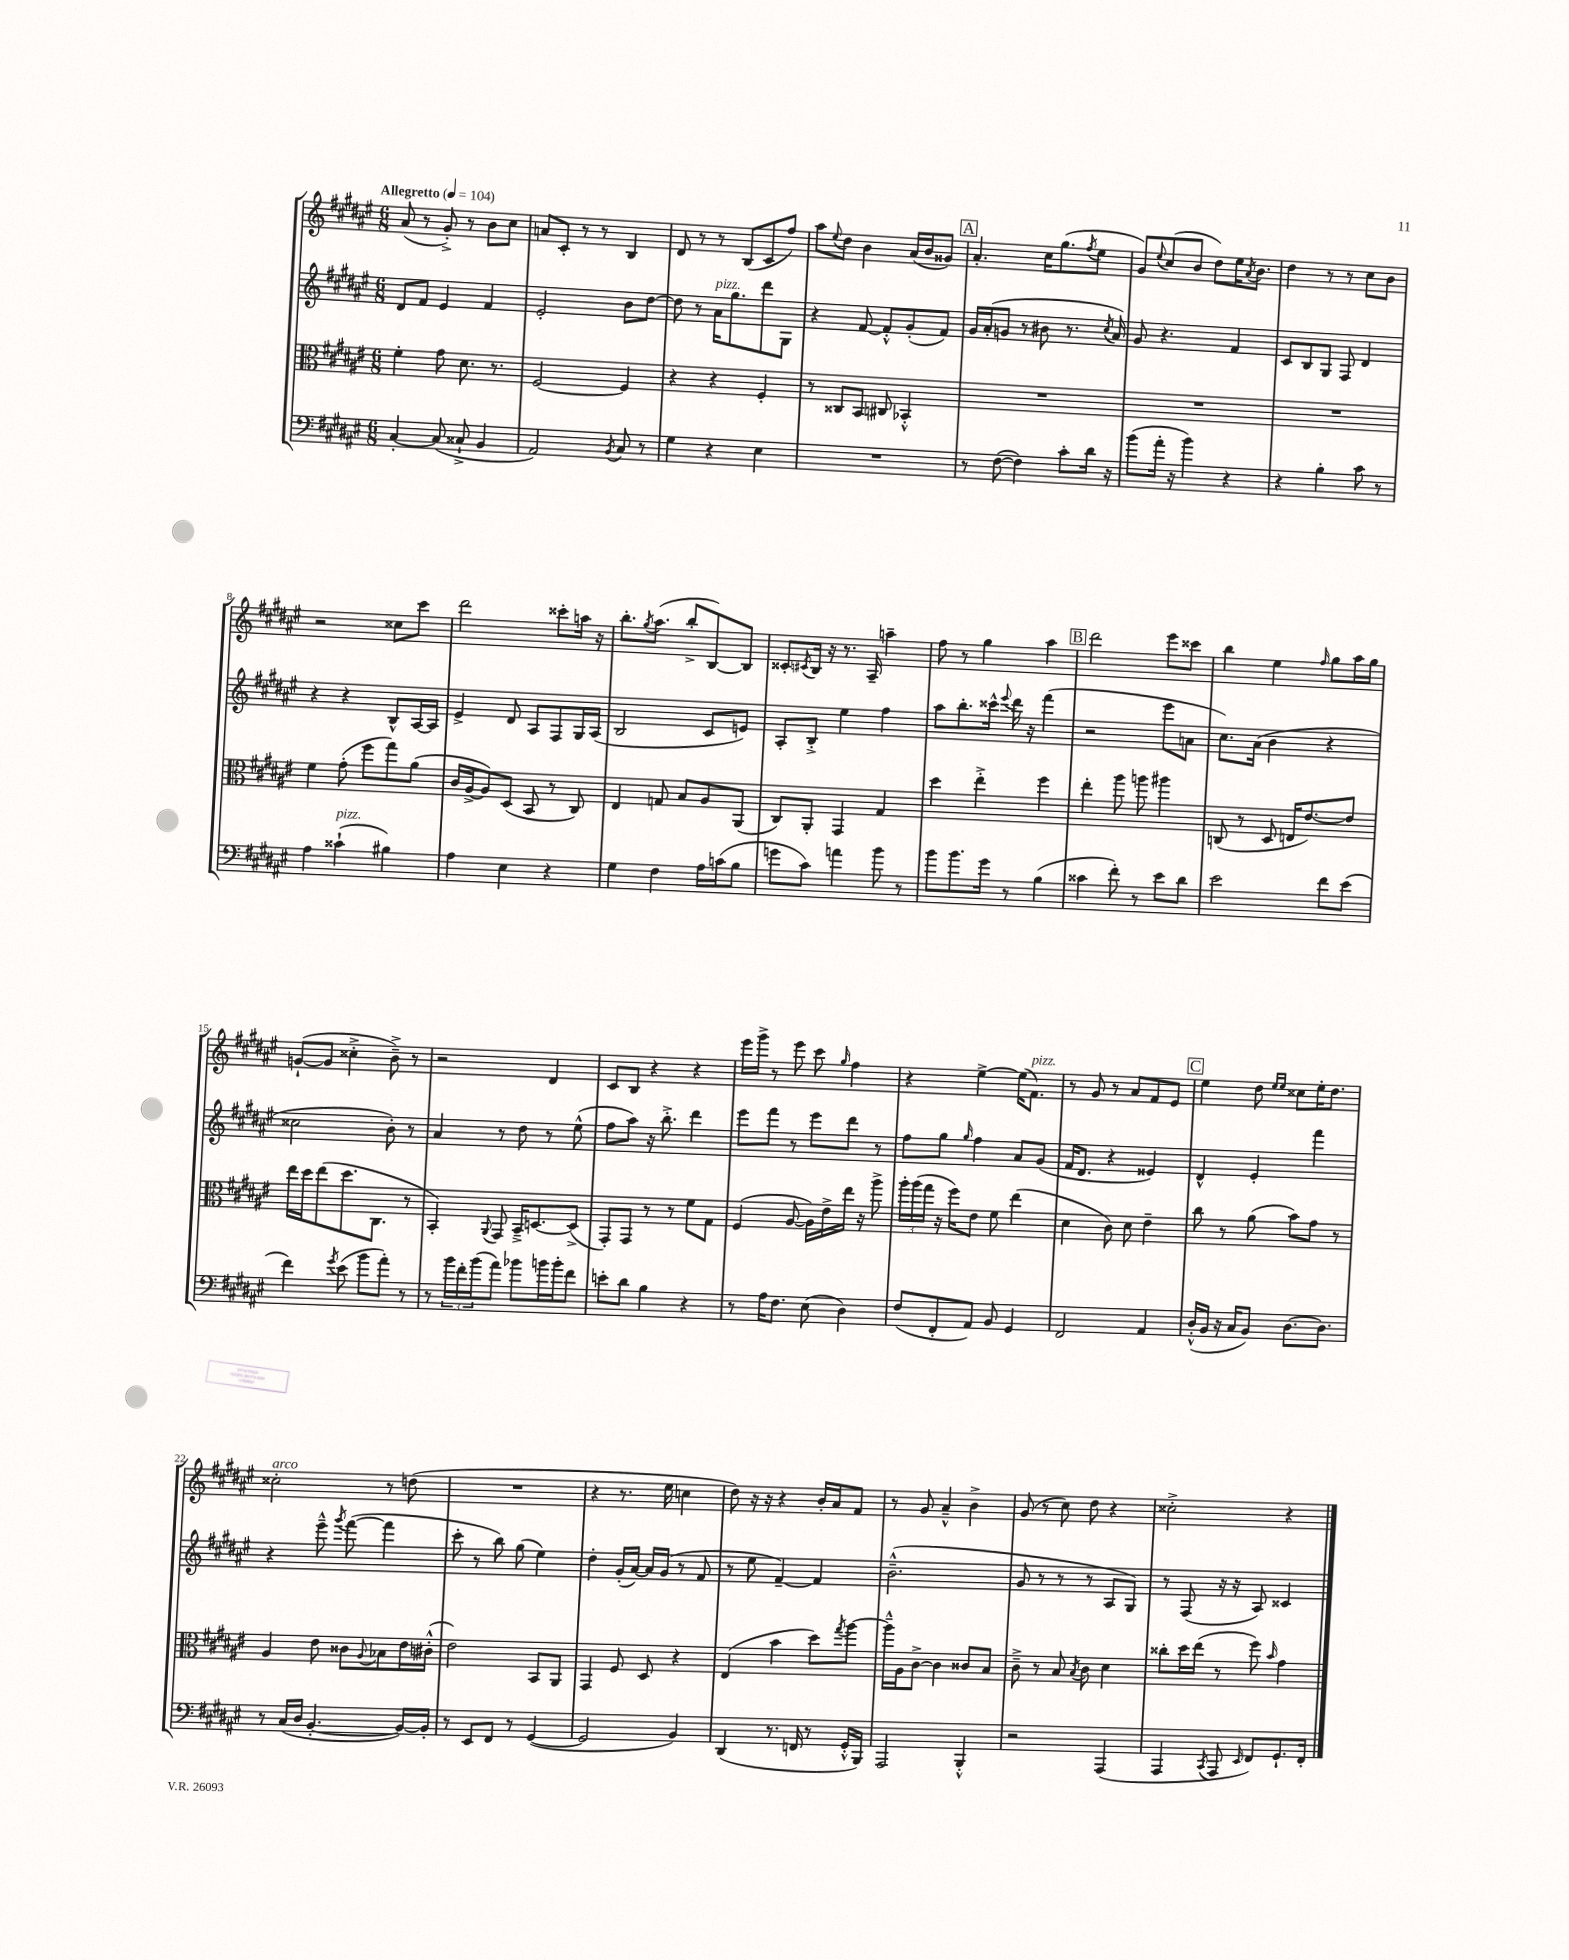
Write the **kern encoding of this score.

**kern	**kern	**kern	**kern
*part4	*part3	*part2	*part1
*staff4	*staff3	*staff2	*staff1
*clefF4	*clefC3	*clefG2	*clefG2
*k[f#c#g#d#a#e#]	*k[f#c#g#d#a#e#]	*k[f#c#g#d#a#e#]	*k[f#c#g#d#a#e#]
*M6/8	*M6/8	*M6/8	*M6/8
*MM104	*MM104	*MM104	*MM104
=1	=1	=1	=1
!	!	!	!LO:TX:a:B:t=Allegretto
[4C#'/	4f#'\	8d#/L	(8a#/
.	.	8f#/J	8r
(8C#/]	8g#\	4e#/	8g#'^/)
8C##X`^/	8.d#\	.	8r
4BB/	.	4f#/	8b\L
.	8.r	.	.
.	.	.	8cc#\J
=2	=2	=2	=2
2AA#/)	[2F#/	2e#'/	8an/L
.	.	.	8c#'/J
.	.	.	8r
.	.	.	8r
8qBB/	.	.	.
8C#/	4F#/]	8b\L	4B/
8r	.	[8dd#\J	.
=3	=3	=3	=3
4G#\	4r	8dd#\]	8d#/
.	.	8r	8r
!	!	!LO:TX:a:i:t=pizz.	!
4r	4r	16a#\KL	8r
.	.	8.gg#\	.
.	.	.	(8B/L
4E#\	4F#'/	8ddd#\	8c#/
.	.	8G#\J	8ff#/J)
=4	=4	=4	=4
2.r	8r	4r	8aa#\L
.	.	.	8qqee#/
.	8C##X/L	.	8dd#\J
.	8BB/J	[8f#/	4b\
.	8C#X/	8f#'^^/L]	.
.	4BB-X'^^/	(8g#'/	(16a#/LL
.	.	.	16b/J
.	.	8f#/J)	8g##X/J)
!!LO:REH:place=s1:t=A
=5	=5	=5	=5
8r	2.r	16g#/LL	4.a#'/
.	.	(16a#'/J	.
([8F#\	.	8gn/J	.
4F#\])	.	8r	.
.	.	8b#X\	16cc#\KL
.	.	.	(8.gg#\
8c#'\L	.	8.r	.
.	.	.	8qff#/
16d#\Jk	.	.	8ee#\J
.	.	8qcc#/	.
16r	.	16a#/)	.
=6	=6	=6	=6
(8b\L	2.r	8g#/	8g#/L)
.	.	.	8qqee#/
16a#'\Jk	.	4.r	(8cc#/
16r	.	.	.
4b\)	.	.	8b/J
.	.	.	8dd#\L)
4r	.	4f#/	16ee#\K
.	.	.	8qa#/
.	.	.	8.b\J
=7	=7	=7	=7
4r	2.r	8c#/L	4dd#\
.	.	8B/	.
4B'\	.	8G#/J	8r
.	.	8F#/	8r
8c#\	.	4d#/	8cc#\L
8r	.	.	8b\J
!!LO:LB:g=z
=8	=8	=8	=8
4A#\	4f#\	4r	2r
!LO:TX:a:i:t=pizz.	!	!	!
(4c##X`\	(8g#'\	4r	.
.	8ff#\L	.	.
4B#X\)	8gg#\)	8B^^/L	8cc##X\L
.	(8a#\J	[16A#/L	8ccc#\J
.	.	16A#/JJ]	.
=9	=9	=9	=9
4A#\	16c#/LL	4e#^/	2ddd#\
.	[16A#^/J	.	.
.	8A#/])	.	.
4E#\	(8D#/J	8d#/	.
.	8BB/	8A#/L	.
4r	8r	8F#/	8ccc##X'\L
.	8C#/)	16G#/L	16aan\Jk
.	.	(16A#/JJ	16r
=10	=10	=10	=10
4G#\	4E#/	2B/	8.bb'\L
.	.	.	8qgg#/
.	.	.	(8.aa#\J
4F#\	8Gn/	.	.
.	8B/L	.	8bb'^/L
16A#\LL	8A#/	8c#/L	[8B/)
(16cn\J	.	.	.
8B\J	(8AA#/J	8en/J)	8B/J]
=11	=11	=11	=11
8gn\L	8C#/L)	8A#'/L	8c##X'/L
.	.	.	8qc#X/
8c#\J)	8AA#'/J	8B'^/J	16B/Jk
.	.	.	16r
4an\	4GG#/	4ee#\	8.r
.	.	.	16A#~/
8b\	4G#/	4ff#\	4aan~\
8r	.	.	.
=12	=12	=12	=12
8b\L	4dd#\	8aa#\L	8ff#\
8.b\	.	8.bb'\	8r
.	4ee#'^\	.	4gg#\
16g#\Jk	.	16ccc##X^^\Jk	.
.	.	8qqeee#/	.
8r	.	16ddd#\	.
.	.	16r	.
(4B\	4ff#\	(4fff#\	4aa#\
!!LO:REH:place=s1:t=B
=13	=13	=13	=13
4c##X\	4ee#'\	2r	2ddd#\
8f#'\)	8aa#\	.	.
8r	8aan\	.	.
8e#\L	4aa#X\	8eee#\L	8eee#\L
8d#\J	.	8an\J	8ccc##X\J
=14	=14	=14	=14
2e#\	(8Cn/	8.cc#\L)	4bb\
.	8r	.	.
.	.	(16a#\Jk	.
.	8D#/	4b\	4ee#\
.	16En/KL	.	.
.	[8.e#/)	.	.
.	.	.	16qqff#/
8f#\L	.	4r	8gg#\L
(8e#\J	8e#/J]	.	16aa#\L
.	.	.	16gg#\JJ
!!LO:LB:g=z
=15	=15	=15	=15
4f#\)	16ee#\LL	2cc##X\	([8gn`/L
.	16dd#\J	.	.
.	(8ee#\	.	8g/J]
8qg#/	.	.	.
(8e#\	8.dd#\	.	4cc##X'^\
8b\L	.	.	.
.	8.C#\J	.	.
8a#'\J)	.	8b'\)	8b~^\)
8r	8r	8r	8r
=16	=16	=16	=16
8r	4BB'/)	4a#/	2r
24b\LL	.	.	.
24f#'\	.	.	.
(24b\J	.	.	.
.	8qqAA#/	.	.
8a#\J)	8GG#/	8r	.
8b-X\L	16BB~^/KL	8dd#\	.
.	[8.Dn/	.	.
16bn\L	.	8r	4d#/
16b'\J	.	.	.
8f#\J	(8D^/J]	(8ee#^^\	.
=17	=17	=17	=17
8en'\L	8GG#'/L)	8ff#\L	8c#/L
8d#\J	8GG#/J	8aa#\J)	8B/J
4B\	8r	16r	4r
.	.	8.bb'^\	.
.	8r	.	.
4r	8f#\L	4ddd#\	4r
.	8G#\J	.	.
=18	=18	=18	=18
8r	(4F#/	8eee#\L	16eee#\LL
.	.	.	16ggg#^\JJ
16A#\KL	.	8fff#\J	8r
8.F#\J	.	.	.
.	[8A#/	8r	8eee#\
(8E#\	16A#\LL])	8eee#\L	8ccc#\
.	16e#^\	.	.
.	.	.	16qqgg#/
4D#\)	16ee#\JJ	8ddd#\J	4ff#\
.	16r	.	.
.	8aa#^\	8r	.
=19	=19	=19	=19
(8F#/L	24aa#'\LL	8ff#\L	4r
.	(24aa#\	.	.
.	24gg#\JJ	.	.
8FF#'/	16r	8gg#\J	.
.	16ff#\KL)	.	.
.	.	16qqgg#/	.
8AA#/J)	8e#\J	4ff#\	[4ee#^\
8BB/	8f#\	.	.
4GG#/	(4ee#\	8a#/L	(16ee#\KL]
!	!	!	!LO:TX:a:i:t=pizz.
.	.	.	8.f#\J)
.	.	(8g#/J	.
=20	=20	=20	=20
2FF#/	4d#\	16f#/KL	8r
.	.	8.d#/J	.
.	.	.	8g#/
.	8c#\)	4r	8r
.	8d#\	.	8a#/L
4AA#/	4e#~\	4e##X/)	8f#/
.	.	.	8e#/J
!!LO:REH:place=s1:t=C
=21	=21	=21	=21
(16D#'^^/LL	8cc#\	4d#^^/	4ee#\
16BB/JJ	.	.	.
16r	8r	.	.
16C#/KL	.	.	.
8BB/J)	(8a#\	4e#'/	8dd#\
.	.	.	16qqee#/LL
.	.	.	16qqee#/JJ
[8.D#\L	8b\L)	.	8cc##X\L
.	8g#\J	4fff#\	16ee#'\K
8.D#\J]	.	.	8.dd#\J
.	8r	.	.
!!LO:LB:g=z
=22	=22	=22	=22
!	!	!	!LO:TX:a:i:t=arco
8r	4A#/	4r	2cc##X'\
(16C#/LL	.	.	.
16D#/JJ	.	.	.
[4.BB'/	8e#\	8eee#~^^\	.
.	.	8qggg#/	.
.	8c##X\L	([8fff#\	.
.	8qqA#/	.	.
.	8B-X\	4fff#\]	8r
16BB/LL_)	16e#\L	.	(8ddn\
16BB'/JJ]	(16c#X'^^\JJ	.	.
=23	=23	=23	=23
8r	2e#\)	8ccc#'\	2.r
8EE#/L	.	8r	.
8FF#/J	.	8bb\)	.
8r	.	(8gg#\	.
([4GG#/	8BB/L	4ee#\)	.
.	8AA#/J	.	.
=24	=24	=24	=24
2GG#/]	4GG#/	4dd#'\	4r
.	8F#/	(16g#'/LL	8.r
.	.	[16a#/JJ)	.
.	8D#/	16a#/LL]	.
.	.	(16g#/JJ	16ee#\
4BB/)	4r	8r	4ccn\
.	.	8f#/	.
=25	=25	=25	=25
(4DD#/	(4E#/	8r	8dd#\)
.	.	8ee#\	16r
.	.	.	16r
8.r	4b\	[4f#~/)	4r
16FFn/	.	.	.
8r	8dd#\L)	4f#/]	16b'/LL
.	.	.	16a#/J
.	8qgg#/	.	.
16GG#'^^/LL	[8aa#\J	.	8f#/J
16BBB/JJ)	.	.	.
=26	=26	=26	=26
2AAA#/	16aa#~^^\LL]	(2.b~^^\	8r
.	16A#\J	.	.
.	[8c#^\J	.	8g#/
.	4c#\]	.	4a#~^^/
4BBB'^^/	8c##X/L	.	4b^\
.	8B/J	.	.
=27	=27	=27	=27
2r	8c#~^\	8g#/	(8g#/
.	8r	8r	8r
.	8B/	8r	8cc#\)
.	8qB/	.	.
.	8c#\	8r	8dd#\
(4AAA#/	4d#\	8A#/L	4r
.	.	8G#/J)	.
=28	=28	=28	=28
4AAA#/	8cc##X'\L	8r	2cc##X'^\
.	16dd#\L	(8F#/	.
.	(16ee#\JJ	.	.
8qCC#/	.	.	.
8AAA#/	8r	16r	.
.	.	16r	.
16qqEE#/	.	.	.
8FF#/L)	8ff#\)	8A#/)	.
.	16qqb/	.	.
8.GG#`/	4g#\	4c##X/	4r
16FF#'/Jk	.	.	.
==	==	==	==
*-	*-	*-	*-
